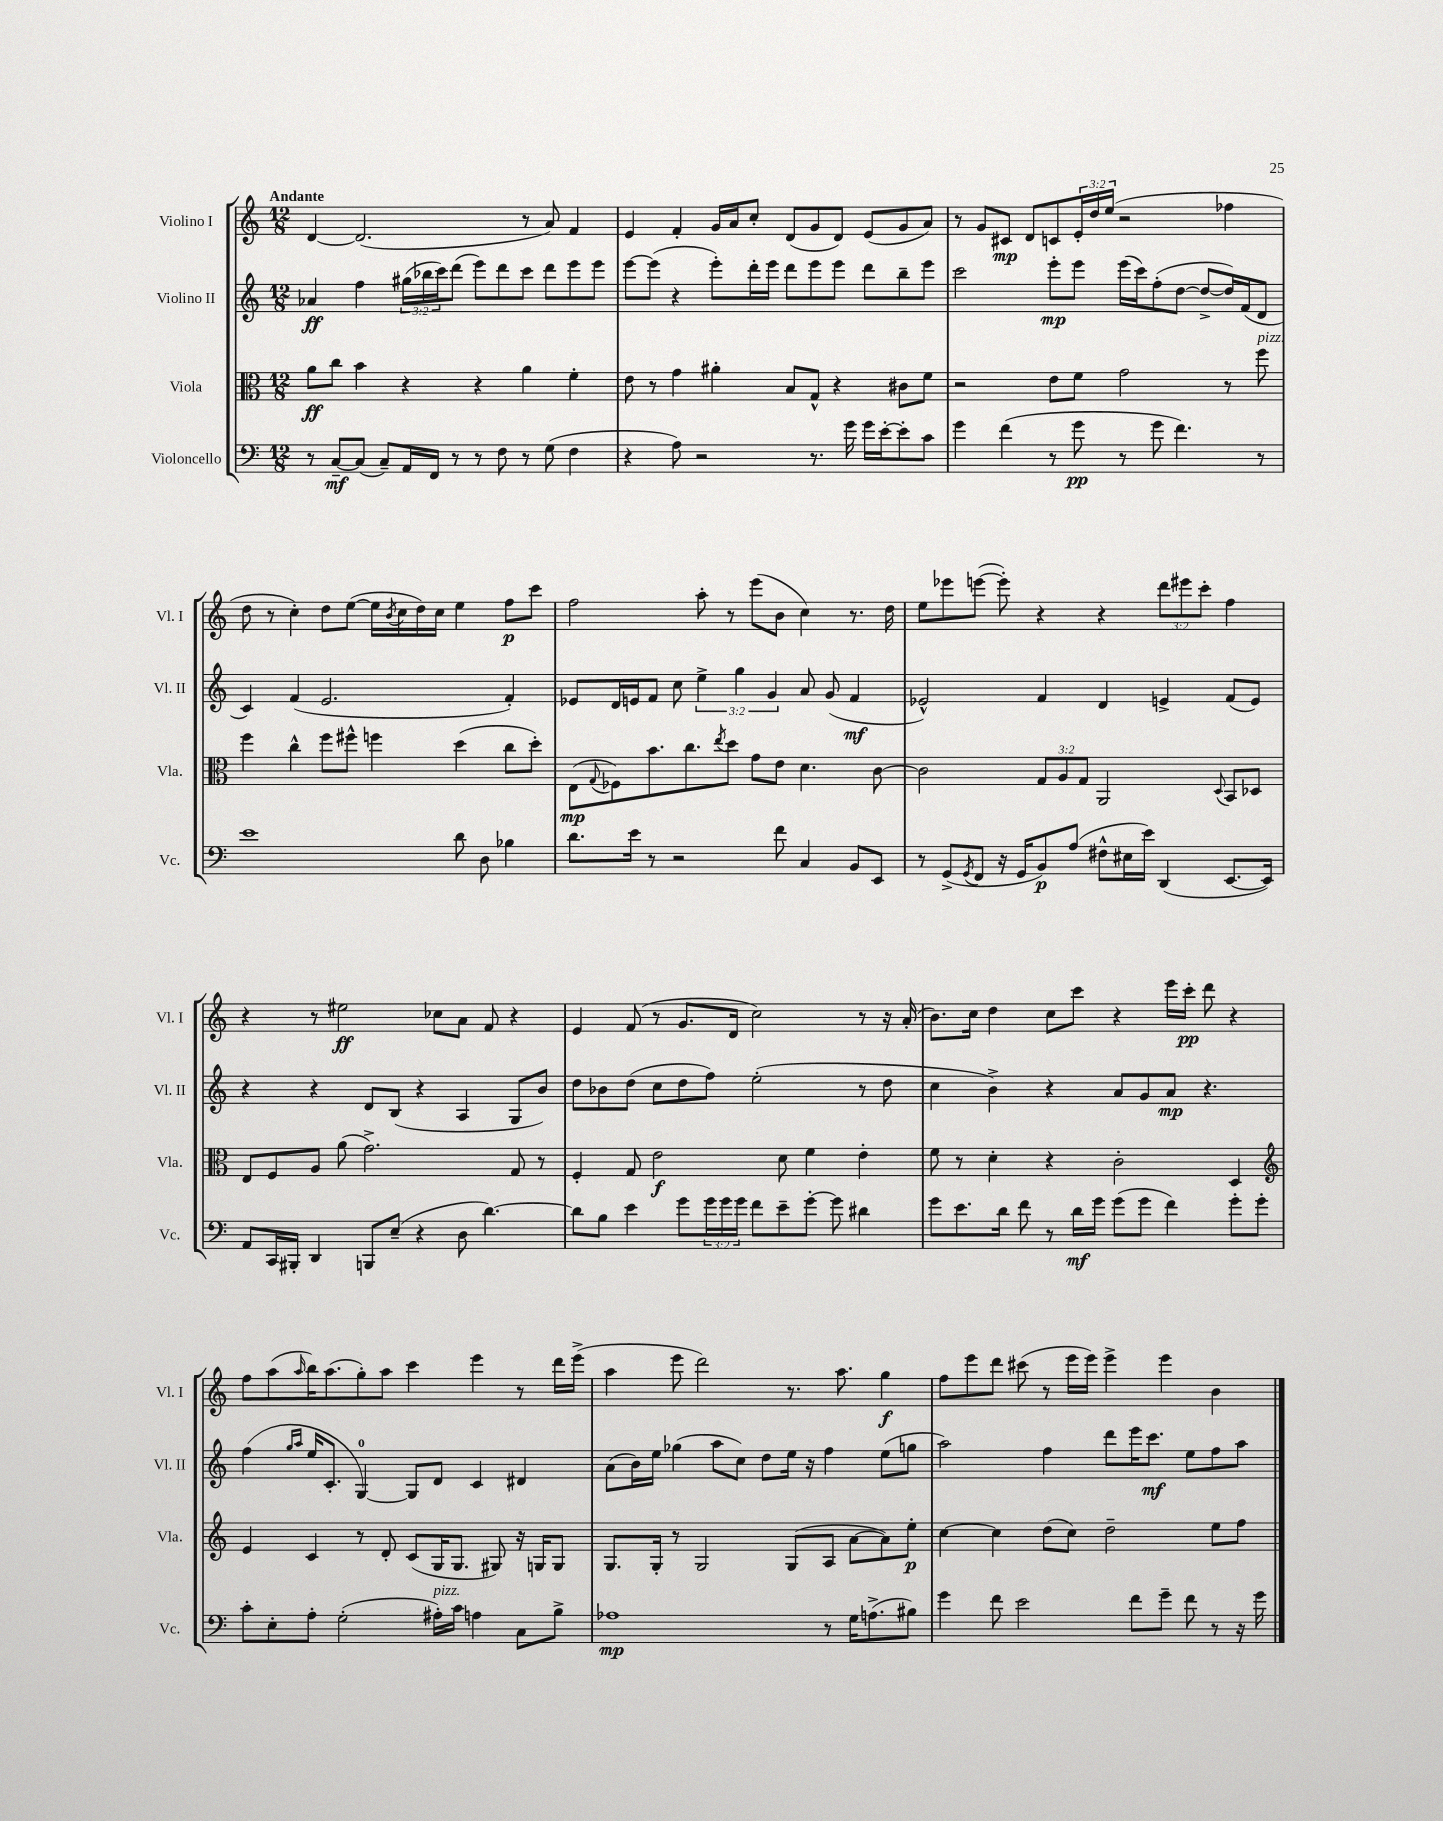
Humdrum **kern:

**kern	**dynam	**kern	**dynam	**kern	**dynam	**kern	**dynam
*part4	*part4	*part3	*part3	*part2	*part2	*part1	*part1
*staff4	*staff4	*staff3	*staff3	*staff2	*staff2	*staff1	*staff1
*I"Violoncello	*	*I"Viola	*	*I"Violino II	*	*I"Violino I	*
*I'Vc.	*	*I'Vla.	*	*I'Vl. II	*	*I'Vl. I	*
*clefF4	*	*clefC3	*	*clefG2	*	*clefG2	*
*k[]	*	*k[]	*	*k[]	*	*k[]	*
*M12/8	*	*M12/8	*	*M12/8	*	*M12/8	*
=1	=1	=1	=1	=1	=1	=1	=1
!	!	!	!	!	!	!LO:TX:a:B:t=Andante	!
8r	.	8a\L	ff	4a-X/	ff	[4d/	.
[8C~/L	mf	8cc\J	.	.	.	.	.
(8C/J]	.	4b\	.	4ff\	.	(2.d/]	.
8C~/L)	.	.	.	.	.	.	.
16AA/L	.	4r	.	(24gg#X\LL	.	.	.
.	.	.	.	24bb-X\	.	.	.
16FF/JJ	.	.	.	.	.	.	.
.	.	.	.	24ccc\J)	.	.	.
8r	.	.	.	(8ddd\J	.	.	.
8r	.	4r	.	8eee\L)	.	.	.
8F\	.	.	.	8ddd\	.	.	.
8r	.	4a\	.	8ccc\J	.	8r	.
(8G\	.	.	.	8ddd\L	.	8a/)	.
4F\	.	4f'\	.	8eee\	.	4f/	.
.	.	.	.	8eee\J	.	.	.
=2	=2	=2	=2	=2	=2	=2	=2
4r	.	8e\	.	[8eee\L	.	4e/	.
.	.	8r	.	(8eee\J]	.	.	.
8A\)	.	4g\	.	4r	.	4f'/	.
2r	.	.	.	.	.	.	.
.	.	4a#X'\	.	8eee'\L)	.	16g/LL	.
.	.	.	.	.	.	16a/J	.
.	.	.	.	16ddd'\L	.	8cc'/J	.
.	.	.	.	16eee\JJ	.	.	.
.	.	8B/L	.	8ddd\L	.	(8d/L	.
8.r	.	8G^^/J	.	8eee\	.	8g/	.
.	.	4r	.	8eee\J	.	8d/J)	.
16g\	.	.	.	.	.	.	.
16g\LL	.	.	.	8ddd\L	.	(8e/L	.
[16e'\J	.	.	.	.	.	.	.
8e'\]	.	8c#X\L	.	8bb~\	.	8g/	.
8c\J	.	8f\J	.	8eee\J	.	8a/J)	.
=3	=3	=3	=3	=3	=3	=3	=3
4g\	.	2r	.	2ccc\	.	8r	.
.	.	.	.	.	.	8g/L	.
(4f\	.	.	.	.	.	8c#X/J	mp
.	.	.	.	.	.	8d/L	.
8r	.	8e\L	.	8eee'\L	mp	8cn/	.
8g\	pp	8f\J	.	8eee\J	.	24e'/L	.
.	.	.	.	.	.	24dd/	.
.	.	.	.	.	.	(24ee/JJ	.
8r	.	2g\	.	(16eee\LL	.	2r	.
.	.	.	.	16ccc\J)	.	.	.
8g\	.	.	.	(8ff'\	.	.	.
4.f\)	.	.	.	[8dd\J	.	.	.
.	.	.	.	8dd^/L_	.	.	.
.	.	8r	.	16dd/L])	.	4ff-X\	.
.	.	.	.	(16f/J	.	.	.
!	!	!LO:TX:a:i:t=pizz.	!	!	!	!	!
8r	.	8ff\	.	8d/J	.	.	.
!!LO:LB:g=z
=4	=4	=4	=4	=4	=4	=4	=4
1e	.	4ff\	.	4c/)	.	8dd\	.
.	.	.	.	.	.	8r	.
.	.	4cc^^\	.	(4f/	.	4cc'\)	.
.	.	8ff\L	.	2.e/	.	8dd\L	.
.	.	8ff#X^^\J	.	.	.	([8ee\J	.
.	.	4ffn\	.	.	.	16ee\LL]	.
.	.	.	.	.	.	8qb/	.
.	.	.	.	.	.	16cc\	.
.	.	.	.	.	.	16dd\)	.
.	.	.	.	.	.	16cc\JJ	.
8d\	.	(4dd\	.	.	.	4ee\	.
8D\	.	.	.	.	.	.	.
4B-X\	.	8cc\L	.	4f'/)	.	8ff\L	p
.	.	8dd'\J)	.	.	.	8ccc\J	.
=5	=5	=5	=5	=5	=5	=5	=5
8.d\L	.	(8E\L	mp	8e-X/L	.	2ff\	.
.	.	8qqG/	.	.	.	.	.
.	.	8F-X\)	.	16d/L	.	.	.
16e\Jk	.	.	.	16en/J	.	.	.
8r	.	8.b\	.	8f/J	.	.	.
2r	.	.	.	8cc\	.	.	.
.	.	8.cc\	.	.	.	.	.
.	.	.	.	6ee^\	.	8aa'\	.
.	.	8qee/	.	.	.	.	.
.	.	8dd\J	.	.	.	8r	.
.	.	.	.	6gg\	.	.	.
.	.	8g\L	.	.	.	(8eee\L	.
.	.	.	.	6g/	.	.	.
8f\	.	8e\J	.	.	.	8b\J	.
4C/	.	4.d\	.	8a/	.	4cc\)	.
.	.	.	.	(8g/	.	.	.
8BB/L	.	.	.	4f/	mf	8.r	.
8EE/J	.	[8c\	.	.	.	.	.
.	.	.	.	.	.	16dd\	.
=6	=6	=6	=6	=6	=6	=6	=6
8r	.	2c\]	.	2e-X^^/)	.	8ee\L	.
(8GG^/L	.	.	.	.	.	8eee-X\	.
8qGG/	.	.	.	.	.	.	.
8FF/J	.	.	.	.	.	([8eeen\J	.
16r	.	.	.	.	.	8eee'\])	.
16GG/KL	.	.	.	.	.	.	.
8BB/)	p	12G/L	.	4f/	.	4r	.
.	.	12A/	.	.	.	.	.
(8A/J	.	.	.	.	.	.	.
.	.	12G/J	.	.	.	.	.
8F#X^^\L	.	2AA/	.	4d/	.	4r	.
16E#X\L	.	.	.	.	.	.	.
16e\JJ)	.	.	.	.	.	.	.
(4DD/	.	.	.	4en^/	.	12ddd\L	.
.	.	.	.	.	.	12eee#X\	.
.	.	.	.	.	.	12ccc'\J	.
.	.	8qqD/	.	.	.	.	.
[8.EE/L	.	8BB/L	.	(8f/L	.	4ff\	.
.	.	8D-X/J	.	8e/J)	.	.	.
16EE/Jk])	.	.	.	.	.	.	.
!!LO:LB:g=z
=7	=7	=7	=7	=7	=7	=7	=7
8AA/L	.	8E/L	.	4r	.	4r	.
16CC/L	.	8F/	.	.	.	.	.
16BBB#X'/JJ	.	.	.	.	.	.	.
4DD/	.	8A/J	.	4r	.	8r	.
.	.	(8a\	.	.	.	2ee#X\	ff
8BBBn/L	.	2.g^\)	.	8d/L	.	.	.
(8E~/J	.	.	.	(8B/J	.	.	.
4r	.	.	.	4r	.	.	.
.	.	.	.	.	.	8cc-X\L	.
8D\	.	.	.	4A/	.	8a\J	.
[4.d\)	.	.	.	.	.	8f/	.
.	.	8G/	.	8G/L	.	4r	.
.	.	8r	.	8b/J)	.	.	.
=8	=8	=8	=8	=8	=8	=8	=8
8d\L]	.	4F'/	.	8dd\L	.	4e/	.
8B\J	.	.	.	8b-X\	.	.	.
4e\	.	8G/	.	(8dd\J	.	(8f/	.
.	.	2e\	f	8cc\L	.	8r	.
8g\L	.	.	.	8dd\	.	8.g/L	.
24g\L	.	.	.	8ff\J)	.	.	.
24g\	.	.	.	.	.	.	.
.	.	.	.	.	.	16d/Jk	.
24g\JJ	.	.	.	.	.	.	.
8f\L	.	.	.	(2ee'\	.	2cc\)	.
8e~\	.	8d\	.	.	.	.	.
[8g'\J	.	4f\	.	.	.	.	.
8g\]	.	.	.	.	.	.	.
4d#X\	.	4e'\	.	8r	.	8r	.
.	.	.	.	8dd\	.	16r	.
.	.	.	.	.	.	(16a'/	.
=9	=9	=9	=9	=9	=9	=9	=9
8g\L	.	8f\	.	4cc\	.	8.b\L)	.
8.e\	.	8r	.	.	.	.	.
.	.	.	.	.	.	16cc\Jk	.
.	.	4d'\	.	4b^\)	.	4dd\	.
16d\Jk	.	.	.	.	.	.	.
8f\	.	.	.	.	.	.	.
8r	.	4r	.	4r	.	8cc\L	.
16d\LL	mf	.	.	.	.	8ccc\J	.
16g\JJ	.	.	.	.	.	.	.
(8g\L	.	2c'\	.	8a/L	.	4r	.
8g\J	.	.	.	8g/	.	.	.
4f\)	.	.	.	8a/J	mp	16eee\LL	.
.	.	.	.	.	.	16ccc'\JJ	pp
.	.	.	.	4.r	.	8ddd\	.
8g'\L	.	4D/	.	.	.	4r	.
8g'\J	.	.	.	.	.	.	.
!!LO:LB:g=z
=10	=10	=10	=10	=10	=10	=10	=10
*	*	*clefG2	*	*	*	*	*
8c'\L	.	4e/	.	(4ff\	.	8ff\L	.
8E'\	.	.	.	.	.	(8aa\	.
.	.	.	.	16qqgg/LL	.	.	.
.	.	.	.	16qqaa/JJ	.	16qqaa/	.
8A'\J	.	4c/	.	16ee/KL	.	16bb\K)	.
.	.	.	.	8.c'/J	.	(8.aa\	.
(2G'\	.	.	.	.	.	.	.
.	.	8r	.	[4G/)	.	8gg'\)	.
.	.	8d'/	.	.	.	8aa\J	.
.	.	(8c/L	.	8G/L]	.	4ccc\	.
!LO:TX:a:i:t=pizz.	!	!	!	!	!	!	!
16A#X'\LL)	.	16G/K	.	8d/J	.	.	.
16c\JJ	.	8.G/J	.	.	.	.	.
4An\	.	.	.	4c/	.	4eee\	.
.	.	8G#X/)	.	.	.	.	.
8C\L	.	16r	.	4d#X/	.	8r	.
.	.	16Gn/KL	.	.	.	.	.
8B^\J	.	8G/J	.	.	.	16ddd\LL	.
.	.	.	.	.	.	(16eee^\JJ	.
=11	=11	=11	=11	=11	=11	=11	=11
1A-X	mp	8.G/L	.	(8a\L	.	4aa\	.
.	.	.	.	16b\L)	.	.	.
.	.	16G'/Jk	.	16ee\JJ	.	.	.
.	.	8r	.	(4gg-X\	.	8eee\	.
.	.	2G/	.	.	.	2ddd\)	.
.	.	.	.	8aa\L	.	.	.
.	.	.	.	8cc\J)	.	.	.
.	.	.	.	8dd\L	.	.	.
.	.	(8G/L	.	16ee\Jk	.	8.r	.
.	.	.	.	16r	.	.	.
8r	.	8A/J	.	4ff\	.	.	.
.	.	.	.	.	.	8.aa\	.
16G\KL	.	[8a\L	.	.	.	.	.
(8.An^\	.	.	.	.	.	.	.
.	.	8a\])	.	(8ee\L	.	4gg\	f
8B#X\J)	.	8ee'\J	p	8ggn\J	.	.	.
=12	=12	=12	=12	=12	=12	=12	=12
4g\	.	[4cc\	.	2aa\)	.	8ff\L	.
.	.	.	.	.	.	8eee\	.
8f\	.	4cc\]	.	.	.	8ddd\J	.
2e\	.	.	.	.	.	(8ccc#X\	.
.	.	(8dd\L	.	4ff\	.	8r	.
.	.	8cc\J)	.	.	.	16eee\LL	.
.	.	.	.	.	.	16eee\JJ)	.
.	.	2dd~\	.	8ddd\L	.	4eee^\	.
8f\L	.	.	.	16eee\K	.	.	.
.	.	.	.	8.ccc\J	mf	.	.
8g~\J	.	.	.	.	.	4eee\	.
8f\	.	.	.	8ee\L	.	.	.
8r	.	8ee\L	.	8ff\	.	4b\	.
16r	.	8ff\J	.	8aa\J	.	.	.
16g\	.	.	.	.	.	.	.
==	==	==	==	==	==	==	==
*-	*-	*-	*-	*-	*-	*-	*-
